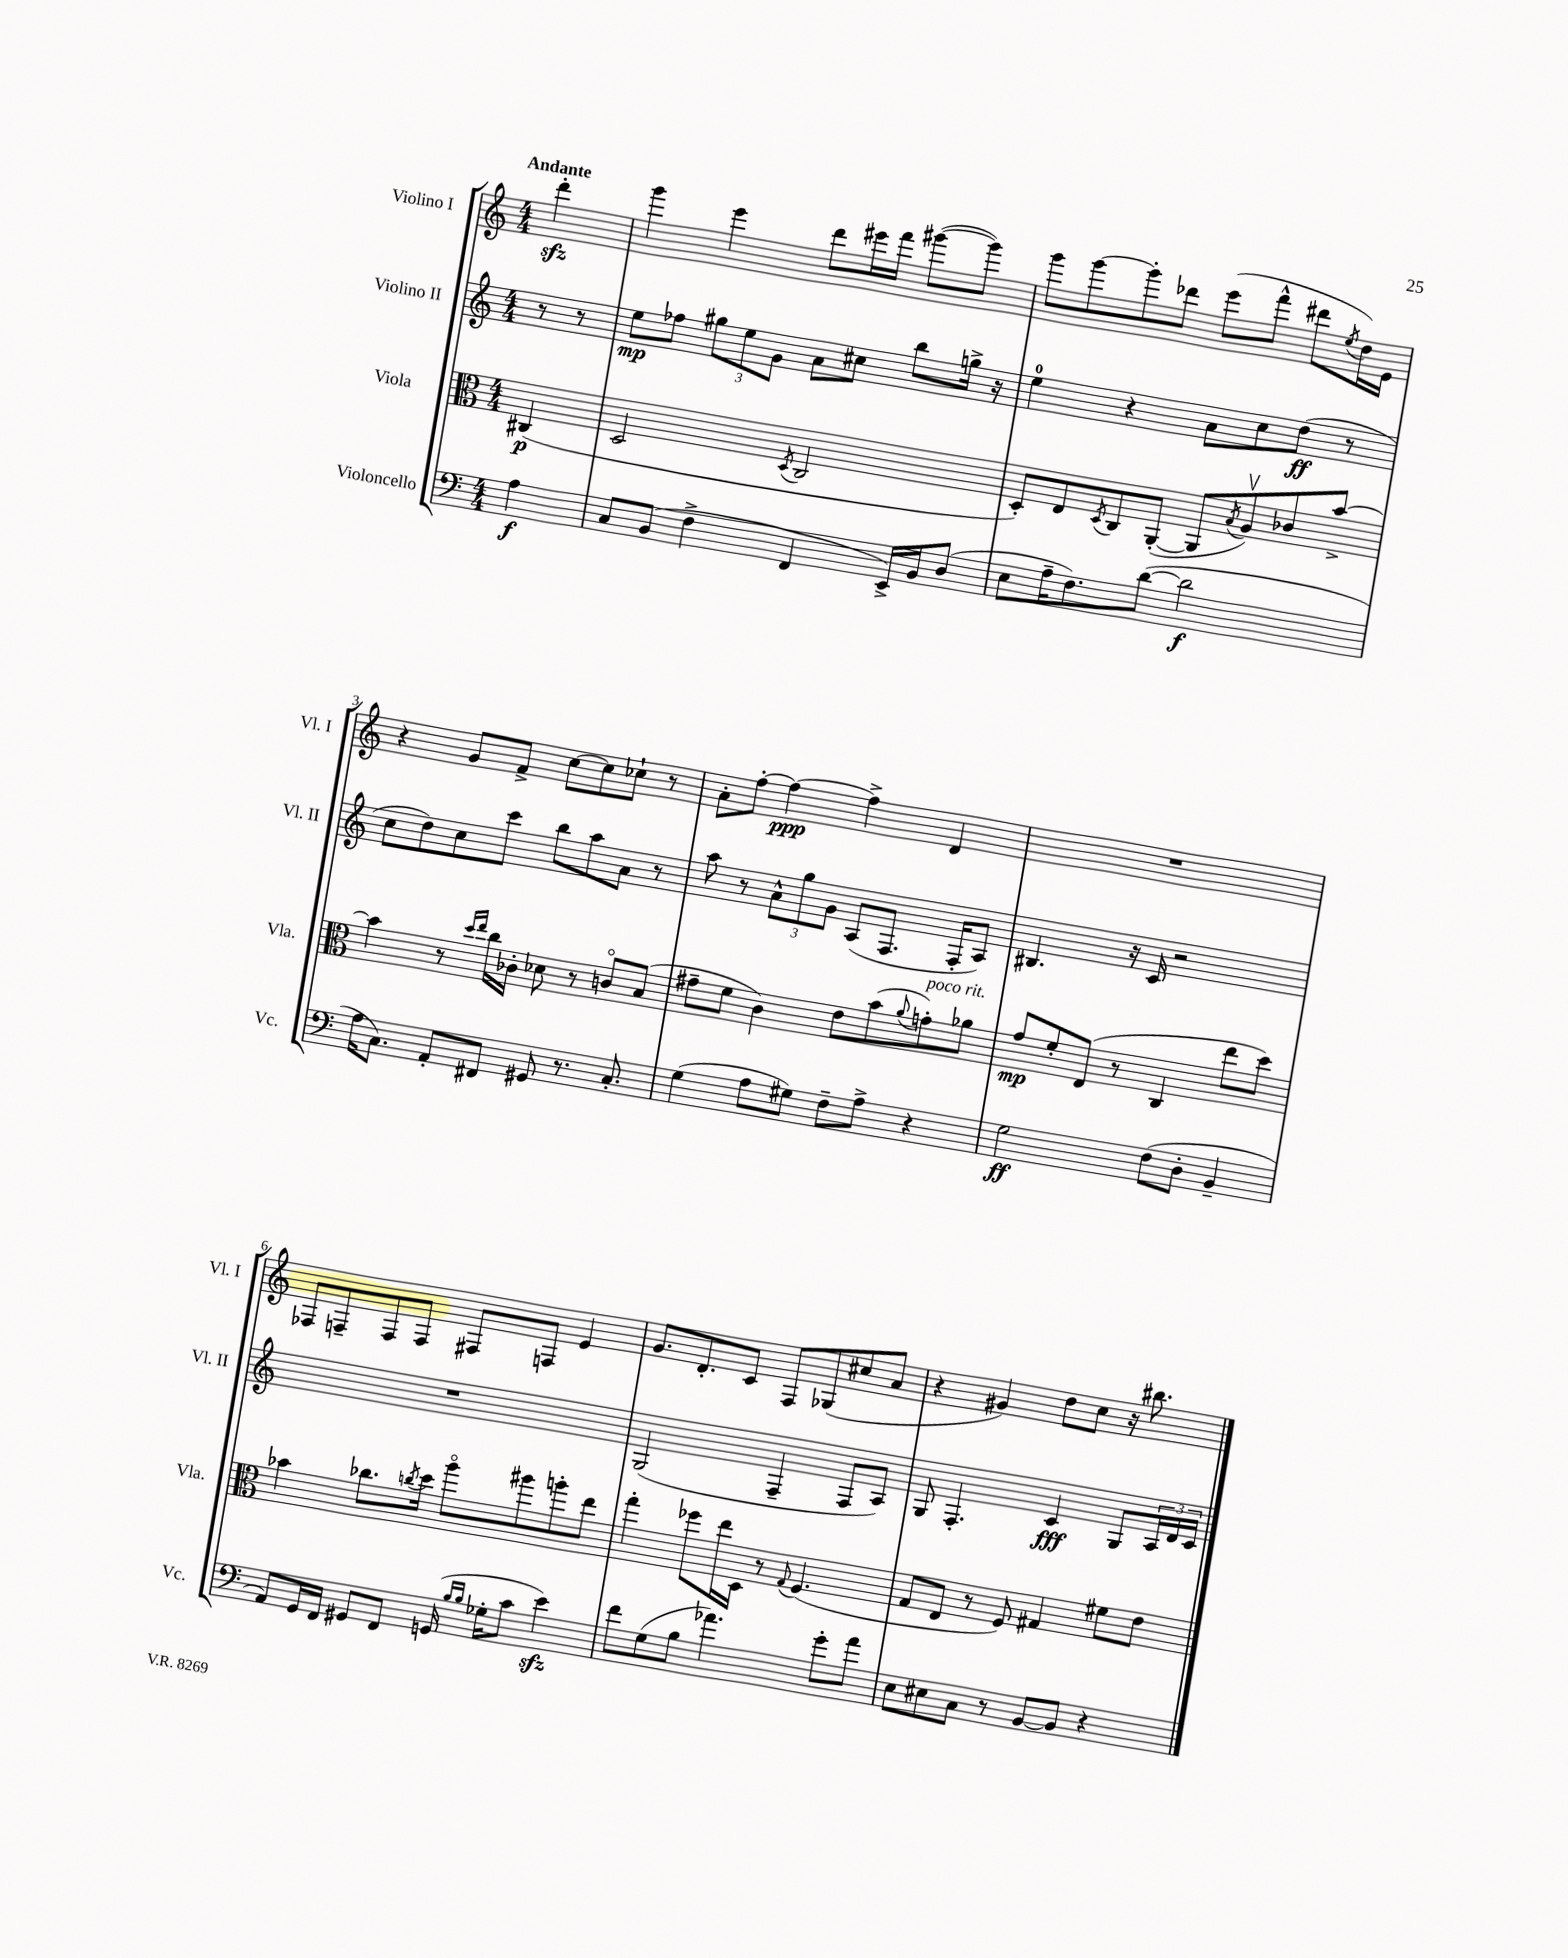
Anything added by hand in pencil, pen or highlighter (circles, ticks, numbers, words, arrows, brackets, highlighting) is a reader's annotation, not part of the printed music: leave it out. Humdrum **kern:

**kern	**kern	**kern	**kern
*staff4	*staff3	*staff2	*staff1
*clefF4	*clefC3	*clefG2	*clefG2
*k[]	*k[]	*k[]	*k[]
*M4/4	*M4/4	*M4/4	*M4/4
4A\	(4C#/	8r	4ddd'\
.	.	8r	.
=	=	=	=
8C/L	2D/	8ee\L	4ggg\
(8BB/J	.	8ff-\J	.
4F^\	.	12gg#\L	4eee\
.	.	12ee\	.
.	.	12g\J	.
.	8qD/	.	.
4FF/	2C/	8a\L	8ddd\L
.	.	8cc#\J	16eee#\L
.	.	.	16fff\JJ
16EE^/LL)	.	8bb\L	([8ggg#\L
16BB/J	.	.	.
(8D/J	.	16gg^\Jk	8ggg#\]J)
.	.	16r	.
=	=	=	=
8E\L	8D'/L)	4ee\	8ggg\L
16A~\K	8E/	.	[8ggg\
8.F\)	.	.	.
.	8qD/	.	.
.	8C/	4r	8ggg'\]
([8d\J	([8AA'/J	.	8ddd-\J
2d\]	8AA/]L	8a\L	(8eee\L
.	8qB/	.	.
.	8Av/)	8cc\	8fff^^\J
.	8c-/	(8dd\J	8ddd#\L
.	.	.	8qee/
.	[8b^/J	8r	16dd\L)
.	.	.	16e\JJ
=	=	=	=
16A\LK	4b\]	8cc\L	4r
8.C\J)	.	.	.
.	.	8dd\)	.
8AA'/L	8r	8cc\	8g/L
.	16qqdd/LL	.	.
.	16qqee/JJ	.	.
8FF#/J	16cc\LL	8ccc\J	8f^/J
.	16c-'\JJ	.	.
8GG#/	8d-\	8bb\L	[8cc\L
8.r	8r	8aa\	8cc\]
.	8co/L	8a\J	8cc-`\J
8.C'/	.	.	.
.	(8B/J	8r	8r
=	=	=	=
(4G\	8g#~\L	8aa\	8a'\L
.	8f\J	8r	[8ff'\J
8A\L	4c\)	12a^^\L	4ff\_
.	.	12gg\	.
8G#\J)	.	.	.
.	.	12g\J	.
8F~\L	8e\L	(8A/L	4ff^\]
8A^\J	(8b\	8.F/J	.
.	8qqa/	.	.
4r	8g'\)	.	4d/
.	.	16F'/LK	.
.	8a-\J	8A/J)	.
=	=	=	=
2G\	8g/L	4.B#/	1r
.	8f'/	.	.
.	(8E/J	.	.
.	8r	16r	.
.	.	16c/	.
(8F\L	4C/	2r	.
8D'\J	.	.	.
4BB~/	8ee\L	.	.
.	8dd\J)	.	.
=	=	=	=
8AA/L)	4b-\	1r	8F-/L
16GG/L	.	.	8F~/
16FF/JJ	.	.	.
8GG#/L	8.cc-\L	.	8F/
8FF/J	.	.	8F/J
.	8qcc/	.	.
.	16dd\Jk	.	.
(16GG/	8aao\L	.	8F#/L
16qqB/LL	.	.	.
16qqB/JJ	.	.	.
16G-'\LK	.	.	.
8c\J	8aa#\	.	8F/J
4e\)	8aa'\	.	4e/
.	8ee\J	.	.
=	=	=	=
8f\L	4gg'\	(2G/	8.g/L
(8G\	.	.	.
.	.	.	8.d'/
8B\J	8ff-\L	.	.
4.a-\)	16ee\L	.	8c/J
.	16D\JJ	.	.
.	8r	4F~/	8F/L
.	8qqG/	.	.
.	(4.F/	.	(8G-/
8g'\L	.	8F/L	8cc#/
8a-\J	.	8A/J)	8a/J
=	=	=	=
8E\L	8G/L	8G/	4r
8E#\	8E/J	4.F'/	.
8C\J	8r	.	4g#/)
8r	8F/)	.	.
[8BB/L	4G#/	4c/	8dd\L
8BB/]J	.	.	8cc\J
4r	8f#\L	8G/L	16r
.	.	.	8.bb#\
.	8e\J	24A/L	.
.	.	24d/	.
.	.	24c/JJ	.
==	==	==	==
*-	*-	*-	*-
